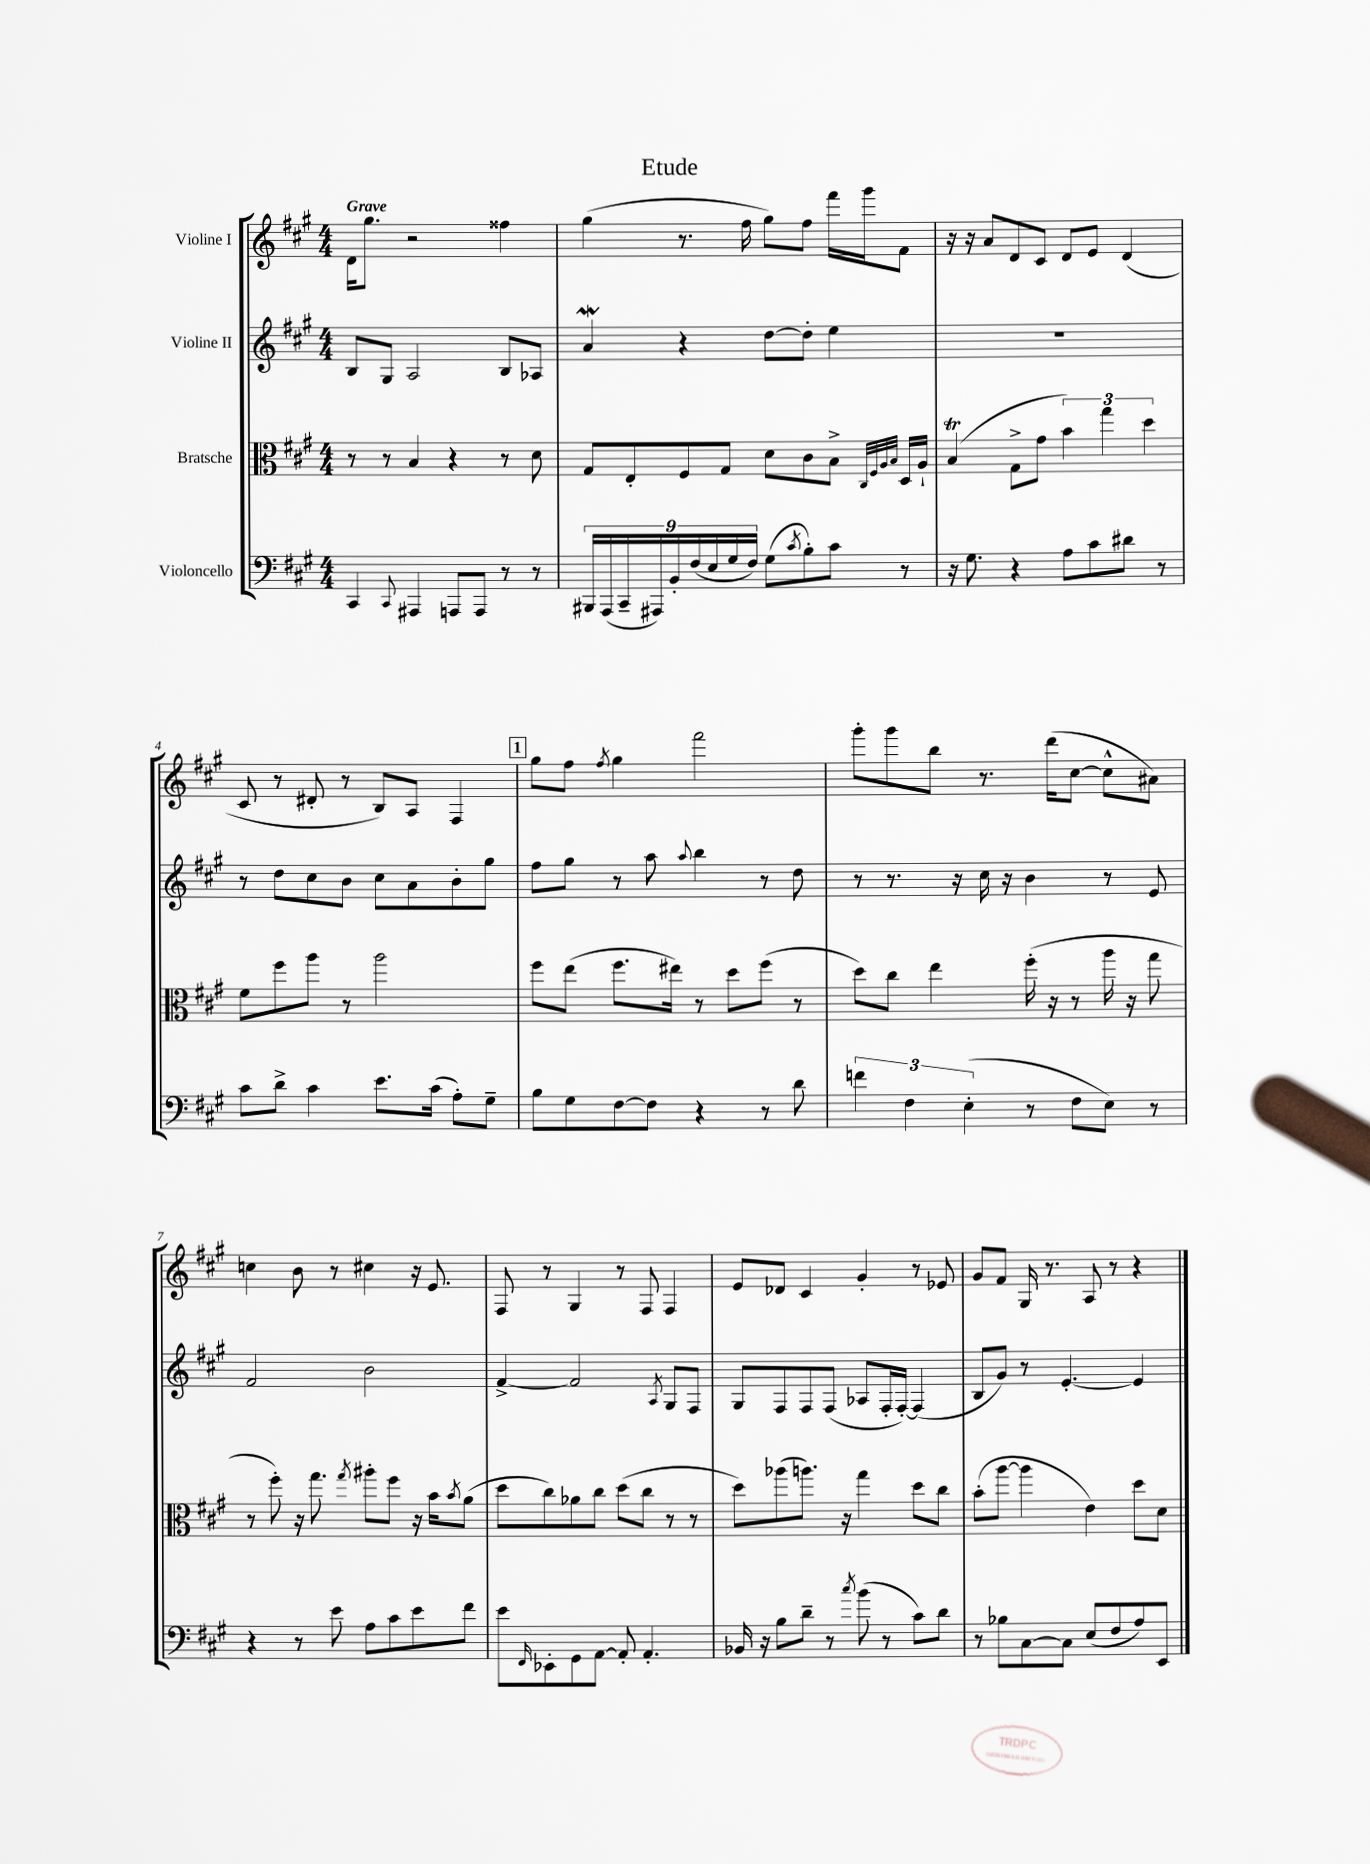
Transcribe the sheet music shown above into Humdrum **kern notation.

**kern	**kern	**kern	**kern
*staff4	*staff3	*staff2	*staff1
*clefF4	*clefC3	*clefG2	*clefG2
*k[f#c#g#]	*k[f#c#g#]	*k[f#c#g#]	*k[f#c#g#]
*M4/4	*M4/4	*M4/4	*M4/4
4CC#	8r	8B	16d
.	.	.	8.gg#
.	8r	8G#	.
8qqCC#	.	.	.
4AAA#	4B	2A	2r
8AAA	4r	.	.
8AAA	.	.	.
8r	8r	8B	4ff##
8r	8d	8A-	.
=	=	=	=
18BBB#	8G#	4a	(4gg#
(18AAA	.	.	.
18CC#~	.	.	.
.	8E'	.	.
18AAA#)	.	.	.
18BB'	.	.	.
.	8F#	4r	8.r
(18F#	.	.	.
18E	.	.	.
.	8G#	.	.
18G#	.	.	.
.	.	.	16ff#
18F#)	.	.	.
(8G#	8d	[8dd	8gg#)
8qc#	.	.	.
8B')	8c#	8dd']	8ff#
8c#	8B^	4ee	16fff#
.	.	.	16ggg#
.	32qqC#	.	.
.	32qqF#	.	.
.	32qqA	.	.
.	32qqB	.	.
8r	16D	.	8f#
.	16A`	.	.
=	=	=	=
16r	(4B	1r	16r
8.G#	.	.	16r
.	.	.	8a
4r	8G#^	.	8d
.	8g#	.	8c#
8A	6b)	.	8d
8c#	.	.	8e
.	6gg#	.	.
8d#	.	.	(4d
.	6dd	.	.
8r	.	.	.
=	=	=	=
8c#	8f#	8r	8c#
8d^	8ff#	8dd	8r
4c#	8aa	8cc#	8d#'
.	8r	8b	8r
8.e	2aa	8cc#	8B)
.	.	8a	8A
(16c#	.	.	.
8A')	.	8b'	4F#
8G#~	.	8gg#	.
=	=	=	=
8B	8ff#	8ff#	8gg#
8G#	(8ee	8gg#	8ff#
.	.	.	8qff#
[8F#	8.ff#	8r	4gg#
8F#]	.	8aa	.
.	16ee#)	.	.
.	.	8qqaa	.
4r	8r	4bb	2fff#
.	8dd	.	.
8r	(8ff#	8r	.
8d	8r	8dd	.
=	=	=	=
6f	8dd)	8r	8ggg#'
.	8cc#	8.r	8ggg#
6F#	.	.	.
.	4ee	.	8bb
.	.	16r	.
(6E'	.	.	.
.	.	16cc#	8.r
.	.	16r	.
8r	(16ff#'	4b	.
.	16r	.	(16ddd
8F#	8r	.	[8cc#
8E)	16aa	8r	8cc#^^]
.	16r	.	.
8r	8gg#	8e	8a#)
=	=	=	=
4r	8r	2f#	4cc
.	8ff#')	.	.
8r	16r	.	8b
.	8.gg#	.	.
8e	.	.	8r
.	8qgg#	.	.
8A	8aa#'	2b	4cc#
8c#	8ff#	.	.
8e	16r	.	16r
.	16b	.	8.e
.	8qb	.	.
8f#	(8a	.	.
=	=	=	=
8e	8dd	[4f#^	8F#
16qqFF#	.	.	.
8EE-'	8cc#)	.	8r
8GG#	8a-	2f#]	4G#
[8AA	8cc#	.	.
8AA']	(8dd	.	8r
4.AA'	8cc#	.	8F#
.	.	8qA	.
.	8r	8G#	4F#
.	8r	8F#	.
=	=	=	=
16BB-	8dd)	8G#	8e
16r	.	.	.
8B	(8aa-	8F#	8d-
8d~	8.aa)	8F#	4c#
8r	.	(8F#	.
.	16r	.	.
8qcc#	.	.	.
(8b	4gg#	8A-	4g#'
8r	.	16F#'	.
.	.	[16F#')	.
8c#)	8dd	(4F#]	8r
8d	8cc#	.	8e-
=	=	=	=
8r	(8b'	8B	8g#
8B-	[8aa	8g#)	8f#
[8C#	4aa]	8r	16G#
.	.	.	8.r
8C#]	.	[4.e'	.
(8E	4e)	.	8A
8F#	.	.	8r
8A)	8dd	4e]	4r
8EE	8d	.	.
==	==	==	==
*-	*-	*-	*-
